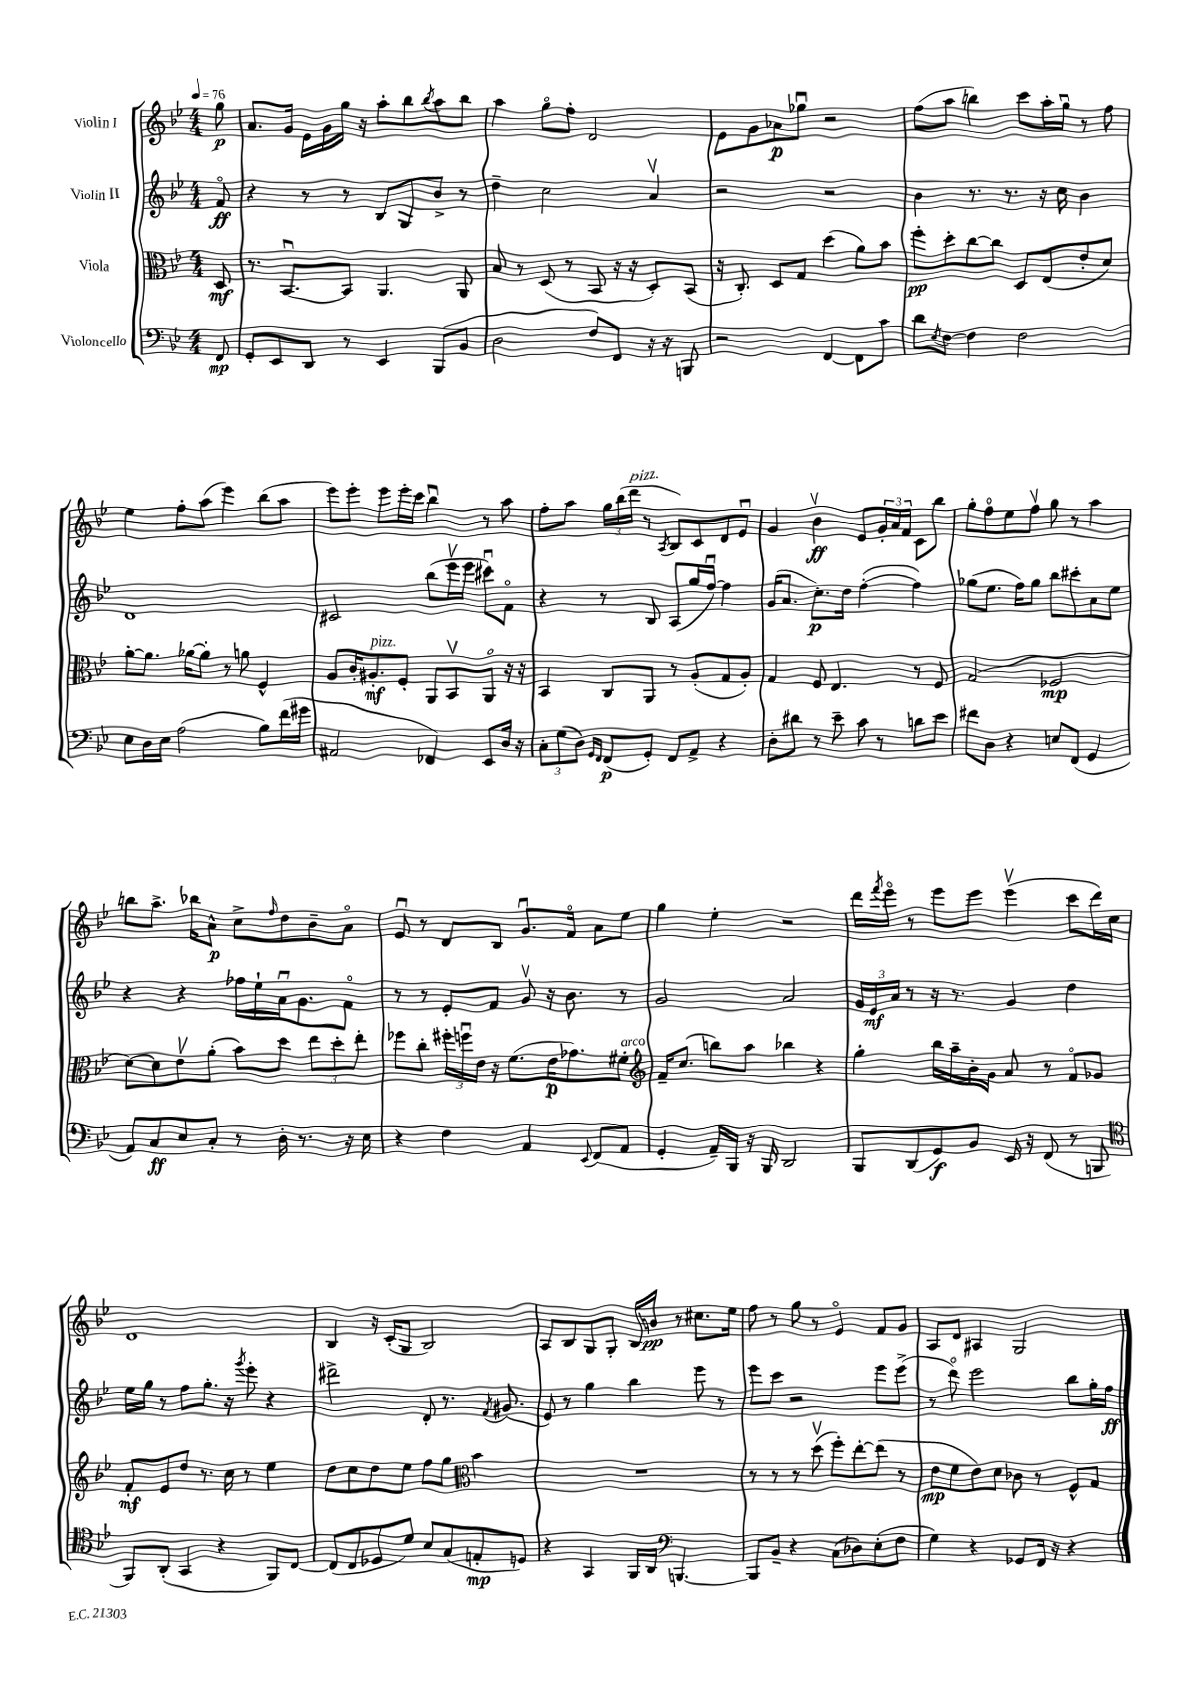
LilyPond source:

<<
\new StaffGroup <<
\new Staff = "s0" \with { instrumentName = "Violin I" } {
    \clef treble \key bes \major \numericTimeSignature \time 4/4 \partial 8 \tempo 4 = 76
    g''8\p |
    a'8. g'16 ees'16 g'16 g''16 r16 a''8-. bes''8 \acciaccatura { bes''8 } a''8 bes''8 |
    a''4 g''8\flageolet f''8-. d'2 |
    ees'8 g'8 aes'8\p ges''8\downbow r2 |
    f''8( a''8 b''4) c'''8 a''16-. g''16\downbow r8 f''8 |
    ees''4 f''8-. a''8( ees'''4) bes''8( a''8 |
    ees'''8) ees'''8-. ees'''8 ees'''16-. c'''16 bes''4\downbow r8 a''8 |
    f''8-. a''8 \tuplet 3/2 { g''16 bes''16( d'''16^\markup { \italic "pizz." } } r8 \acciaccatura { a8 } bes8) c'8 d'8 ees'8\downbow |
    g'4 bes'4\upbow\ff ees'8 \tuplet 3/2 { g'16-. a'16 f'16 } c'8 bes''8 |
    g''8-. f''8\flageolet ees''8 f''8\upbow g''8 r8 a''4 |
    b''8 a''8.-> bes''16 a'8-^\p c''8-> \grace { f''16 } d''8 bes'8-- a'8\flageolet |
    ees'8\downbow r8 d'8 bes8 g'8.\downbow f'16\flageolet a'8 ees''8 |
    g''4 ees''4-. r2 |
    d'''16 \acciaccatura { f'''8 } ees'''16\flageolet r8 ees'''8 ees'''8 ees'''4\upbow( c'''8 d'''16) c''16 |
    d'1 |
    bes4 r16 c'16-.( g8 bes2) |
    a8 bes8 g8 g8-. bes16 b'16\pp r8 cis''8. ees''16 |
    f''8 r8 g''8 r8 ees'4\flageolet f'8 g'8 |
    a8 d'8 ais4 g2 \bar "|." |
}
\new Staff = "s1" \with { instrumentName = "Violin II" } {
    \clef treble \key bes \major \numericTimeSignature \time 4/4 \partial 8
    f'8\flageolet\ff |
    r4 r8 r8 bes8 g8 bes'8-> r8 |
    d''4-- c''2 a'4\upbow |
    r2 r2 |
    bes'4 r8. r8. r16 c''16 bes'4 |
    d'1 |
    cis'2 bes''8( ees'''16\upbow ees'''16 cis'''8\downbow) f'8\flageolet |
    r4 r8 bes8 a8( g''16 f''16~\downbow) f''4 |
    g'16( a'8. c''8.-.\p) d''16 f''4~-.( f''4) |
    ges''8( ees''8. f''16) ges''8 bes''8 cis'''8-. a'8 ees''8 |
    r4 r4 fes''16 ees''16-! a'16\downbow g'8. f'8\flageolet |
    r8 r8 ees'8-. f'8 g'8\upbow r16 bes'8. r8 |
    g'2 a'2 |
    \tuplet 3/2 { g'16 ees'16\mf a'16 } r8 r16 r8. g'4 d''4 |
    ees''16 g''16 r8 f''8 g''8.-. r16 \acciaccatura { g'''8 } ees'''8-. r4 |
    dis'''2-> d'8-. r8. \acciaccatura { f'8 } gis'8.( |
    ees'8) r8 g''4 bes''4 ees'''8 r8 |
    ees'''8 c'''8 r2 ees'''8 ees'''8->( |
    r8 d'''8\flageolet) ees'''2 bes''8 g''16-. f''16\ff \bar "|." |
}
\new Staff = "s2" \with { instrumentName = "Viola" } {
    \clef alto \key bes \major \numericTimeSignature \time 4/4 \partial 8
    d8\mf |
    r8. bes,8.~\downbow bes,8 a,4. a,8 |
    bes8 r8 d8( r8 bes,8 r16 r16 d8-.) bes,8( |
    r16 c8.-.) d8 g8 d''4( a'8) bes'8 |
    f''8-.\pp d''8-. c''8~ c''8 d8 ees8( ees'8-. d'8) |
    a'8~-. a'8. aes'16~ aes'8-. r8 a'8 f4-^ |
    a8 c'16-. ais8.-.\mf^\markup { \italic "pizz." } f8-. a,8 bes,8\upbow a,8\flageolet r16 r16 |
    bes,4 c8 a,8 r8 a8-.( g8 a8-.) |
    g4 f8 ees4. r8 f8 |
    g2( fes2\mp |
    d'8~) d'8 ees'8\upbow a'8-.( bes'8) d''8 \tuplet 3/2 { ees''8 d''8-. ees''8-. } |
    fes''8 c''8-. \tuplet 3/2 { fis''16-. f''16\downbow ees'16 } r16 f'8.( ees'16\p ges'8.) fis'8-.^\markup { \italic "arco" } |
    \clef treble f'16-- c''8.( b''8) a''8 bes''4 r4 |
    g''4-. bes''16 a''16-- bes'16-. g'16 a'8 r8 f'8\flageolet ges'8 |
    f'8-.\mf ees'8 d''8 r8. c''16 r8 ees''4 |
    d''8 c''8 d''8 ees''8 f''8 g''8 \clef alto bes'4 |
    R1 |
    r8 r8 r8 d''8\upbow( f''8-.) ees''8~-. ees''8( r8 |
    ees'8\mp f'8 ees'8) d'8 ces'8 r8 f8-^ g8 \bar "|." |
}
\new Staff = "s3" \with { instrumentName = "Violoncello" } {
    \clef bass \key bes \major \numericTimeSignature \time 4/4 \partial 8
    f,8\mp |
    g,8-. ees,8 d,8 r8 ees,4 bes,,8( bes,8 |
    d2 f8) f,8 r16 r16 b,,8 |
    r2 f,4~ f,8 c'8 |
    d'8 \acciaccatura { ees8 } f8~ f4 f2 |
    ees8 d16 ees16 a2( bes8) f'16( gis'16 |
    ais,2 fes,4) ees,8 d16 r16 |
    \tuplet 3/2 { c8-. g8( d8) } \grace { g,16 f,16 } f,8\p( g,8-.) f,8 a,8-> r4 |
    d8-. dis'8 r8 ees'8-- c'8 r8 d'8 ees'8 |
    fis'8 d8 r4 e8 f,8( g,4 |
    a,8) c8\ff ees8 c8-. r8 d16-. r8. r16 ees16 |
    r4 f4 a,4 \appoggiatura { ees,8 } f,8( a,8 |
    g,4-. a,16--) bes,,16 r16 bes,,16 d,2 |
    bes,,8 d,8( g,8\f) bes,8 ees,16 r16 f,8( r8 b,,8 |
    \clef tenor f,8) a,8-.( g,4 r4 f,8) c8~ |
    c8( c8 des8 d'8) bes8 g8( e8-.\mp d8) |
    r4 g,4 f,16 a,16 \clef bass b,,4.~ |
    b,,8 bes,8-- r4 c8( des8) ees8-.( f8 |
    g4) r4 ges,8 f,16 r16 r4 \bar "|." |
}
>>
>>
\layout { \context { \Score \remove "Bar_number_engraver" } }
